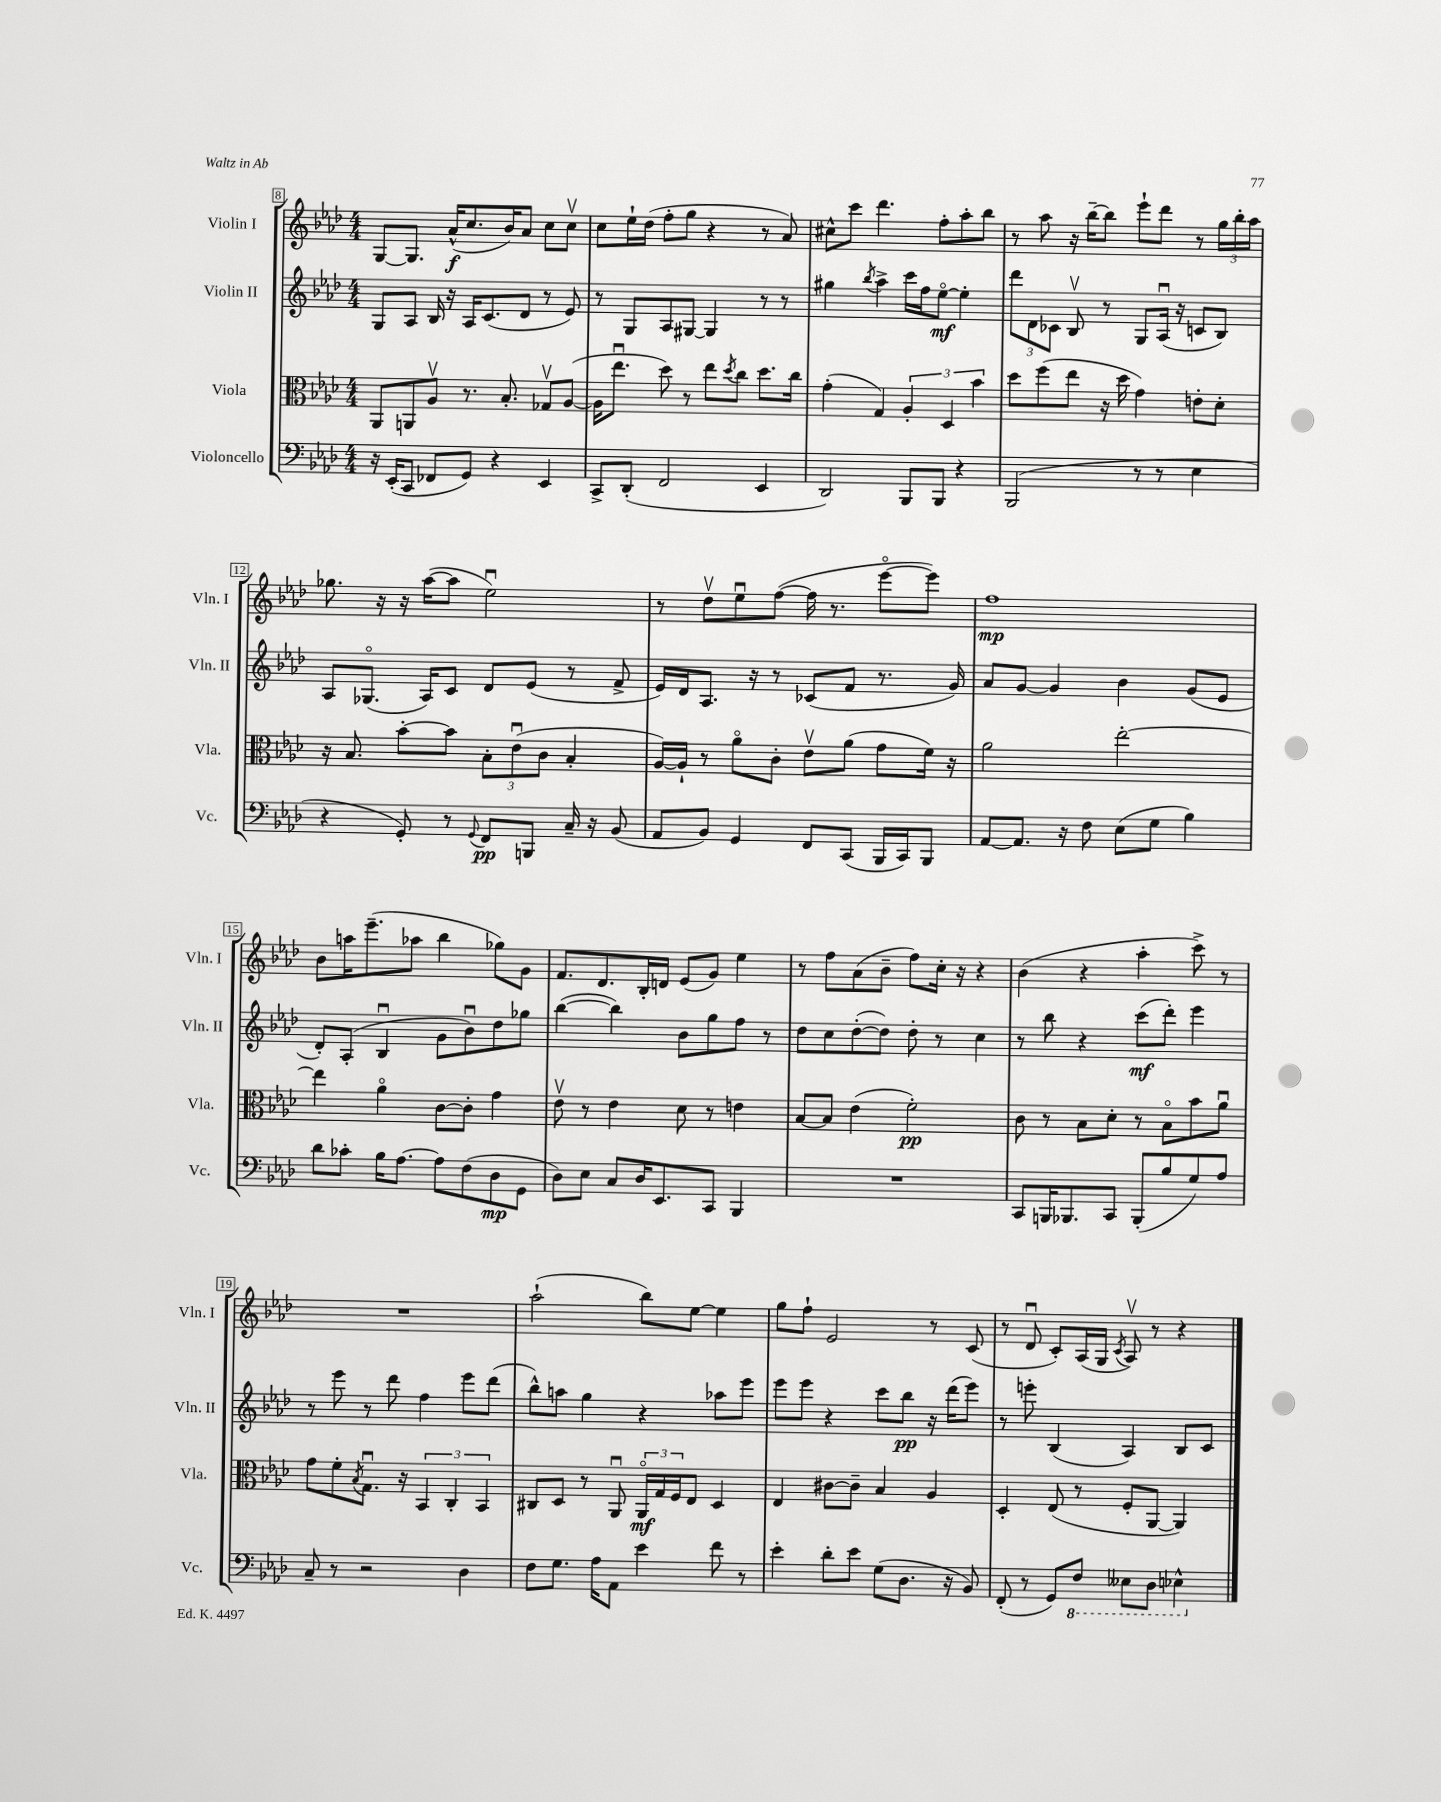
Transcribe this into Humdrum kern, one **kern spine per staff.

**kern	**dynam	**kern	**dynam	**kern	**dynam	**kern	**dynam
*part4	*part4	*part3	*part3	*part2	*part2	*part1	*part1
*staff4	*staff4	*staff3	*staff3	*staff2	*staff2	*staff1	*staff1
*I"Violoncello	*	*I"Viola	*	*I"Violin II	*	*I"Violin I	*
*I'Vc.	*	*I'Vla.	*	*I'Vln. II	*	*I'Vln. I	*
*clefF4	*	*clefC3	*	*clefG2	*	*clefG2	*
*k[b-e-a-d-]	*	*k[b-e-a-d-]	*	*k[b-e-a-d-]	*	*k[b-e-a-d-]	*
*M4/4	*	*M4/4	*	*M4/4	*	*M4/4	*
=8	=8	=8	=8	=8	=8	=8	=8
16r	.	8AA-/L	.	8G/L	.	[8G/L	.
(16EE-'/KL	.	.	.	.	.	.	.
8CC/J	.	8AAn/	.	8A-/J	.	8.G/J]	.
8FF-X/L	.	8A-v/J	.	16B-/	.	.	.
.	.	.	.	16r	.	(16a-^^/KL	f
8GG/J)	.	8.r	.	16A-/KL	.	8.cc/	.
.	.	.	.	(8.c/	.	.	.
4r	.	.	.	.	.	.	.
.	.	8.B-'/	.	.	.	16b-/K)	.
.	.	.	.	8d-/J	.	8a-/J	.
4EE-/	.	8G-Xv/L	.	8r	.	8cc\L	.
.	.	([8A-/J	.	8e-/)	.	8ccv\J	.
=9	=9	=9	=9	=9	=9	=9	=9
8CC^/L	.	16A-\KL]	.	8r	.	8cc\L	.
.	.	8.ee-u\J	.	.	.	.	.
(8DD-'/J	.	.	.	8G/L	.	16ee-`\L	.
.	.	.	.	.	.	(16dd-\JJ	.
2FF/	.	8dd-\)	.	8A-/	.	8ff'\L	.
.	.	8r	.	[8G#X/J	.	8gg\J	.
.	.	8ee-\L	.	4G#/]	.	4r	.
.	.	8qdd-/	.	.	.	.	.
.	.	8cc\J	.	.	.	.	.
4EE-/	.	8.dd-\L	.	8r	.	8r	.
.	.	.	.	8r	.	8a-/)	.
.	.	16cc\Jk	.	.	.	.	.
=10	=10	=10	=10	=10	=10	=10	=10
2DD-/)	.	(4g'\	.	4gg#X\	.	8cc#X^^\L	.
.	.	.	.	.	.	8ccc\J	.
.	.	.	.	8qbb-/	.	.	.
.	.	4G/)	.	4aa-^\	.	4.ddd-\	.
8BBB-/L	.	6A-'/	.	16ccc\LL	.	.	.
.	.	.	.	16ff\J	.	.	.
8BBB-/J	.	.	.	[8ee-\J	mf	8ff'\L	.
.	.	6D-/	.	.	.	.	.
4r	.	.	.	4ee-'\]	.	8aa-'\	.
.	.	6b-\	.	.	.	.	.
.	.	.	.	.	.	8bb-\J	.
=11	=11	=11	=11	=11	=11	=11	=11
(2BBB-/	.	8dd-\L	.	12ddd-\L	.	8r	.
.	.	.	.	12d-\	.	.	.
.	.	(8ff\	.	.	.	8aa-\	.
.	.	.	.	12c-X\J	.	.	.
.	.	8ee-\J	.	8B-v/	.	16r	.
.	.	.	.	.	.	[16bb-~\KL	.
.	.	16r	.	8r	.	8bb-\J]	.
.	.	16dd-\	.	.	.	.	.
8r	.	4g\)	.	8G/L	.	8eee-`\L	.
8r	.	.	.	(16A-u/Jk	.	8ddd-\J	.
.	.	.	.	16r	.	.	.
4E-\	.	8en'\L	.	8cn/L	.	8r	.
.	.	8d-'\J	.	8B-/J)	.	24gg\LL	.
.	.	.	.	.	.	24bb-'\	.
.	.	.	.	.	.	24aa-\JJ	.
!!LO:LB:g=z
=12	=12	=12	=12	=12	=12	=12	=12
4r	.	16r	.	8A-/L	.	8.gg-X\	.
.	.	8.B-/	.	.	.	.	.
.	.	.	.	(8.G-X/J	.	.	.
.	.	.	.	.	.	16r	.
8GG'/)	.	[8b-'\L	.	.	.	16r	.
.	.	.	.	16A-/KL)	.	([16aa-\KL	.
8r	.	8b-\J]	.	8c/J	.	8aa-\J]	.
8qqGG/	.	.	.	.	.	.	.
8FF/L	pp	12B-'\L	.	8d-/L	.	2ee-u\)	.
.	.	(12e-u\	.	.	.	.	.
8BBBn/J	.	.	.	(8e-/J	.	.	.
.	.	12c\J	.	.	.	.	.
16C~/	.	4B-'/	.	8r	.	.	.
16r	.	.	.	.	.	.	.
(8BB-/	.	.	.	8f^/	.	.	.
=13	=13	=13	=13	=13	=13	=13	=13
8AA-/L	.	[16A-/LL)	.	16e-/LL)	.	8r	.
.	.	16A-`/JJ]	.	16d-/J	.	.	.
8BB-/J)	.	8r	.	8.A-/J	.	8dd-v\L	.
4GG/	.	8a-\L	.	.	.	8ee-u\	.
.	.	.	.	16r	.	.	.
.	.	8c'\J	.	8r	.	([8ff\J	.
8FF/L	.	8e-v\L	.	(8c-X/L	.	16ff\]	.
.	.	.	.	.	.	8.r	.
(8CC/J	.	(8a-\J	.	8f/J	.	.	.
16BBB-/LL	.	8g\L	.	8.r	.	[8eee-\L	.
16CC/J)	.	.	.	.	.	.	.
8BBB-/J	.	16f\Jk)	.	.	.	8eee-\J])	.
.	.	16r	.	16g/)	.	.	.
=14	=14	=14	=14	=14	=14	=14	=14
[8AA-/L	.	2a-\	.	8a-/L	.	1ff	mp
8.AA-/J]	.	.	.	[8g/J	.	.	.
.	.	.	.	4g/]	.	.	.
16r	.	.	.	.	.	.	.
8F\	.	.	.	.	.	.	.
(8E-\L	.	[2ee-'\	.	4b-\	.	.	.
8G\J	.	.	.	.	.	.	.
4B-\)	.	.	.	(8g/L	.	.	.
.	.	.	.	8e-/J	.	.	.
!!LO:LB:g=z
=15	=15	=15	=15	=15	=15	=15	=15
8d-\L	.	4ee-\]	.	8d-'/L)	.	8b-\L	.
8c-X'\J	.	.	.	(8A-'/J	.	16aan\K	.
.	.	.	.	.	.	(8.eee-~\	.
16B-\KL	.	4a-\	.	4B-u/	.	.	.
[8.A-\J	.	.	.	.	.	.	.
.	.	.	.	.	.	8aa-X\J	.
8A-\L]	.	[8c\L	.	8g\L	.	4bb-\	.
(8F\	.	8c'\J]	.	8b-u\)	.	.	.
8D-\	mp	4g\	.	8dd-\	.	8gg-X\L)	.
8GG\J	.	.	.	8gg-X\J	.	8g\J	.
=16	=16	=16	=16	=16	=16	=16	=16
8D-\L)	.	8e-v\	.	([4bb-\	.	8.f/L	.
8E-\J	.	8r	.	.	.	.	.
.	.	.	.	.	.	8.d-/	.
8C/L	.	4e-\	.	4bb-\])	.	.	.
16D-/K	.	.	.	.	.	16B-'/L	.
8.EE-/	.	.	.	.	.	16dn/JJ	.
.	.	8d-\	.	8b-\L	.	(8e-/L	.
8CC/J	.	8r	.	8gg\	.	8g/J)	.
4BBB-/	.	4en\	.	8ff\J	.	4ee-\	.
.	.	.	.	8r	.	.	.
=17	=17	=17	=17	=17	=17	=17	=17
1r	.	[8B-/L	.	8dd-\L	.	8r	.
.	.	8B-/J]	.	8cc\	.	8ff\L	.
.	.	(4e-\	.	([8dd-'\	.	(8a-\	.
.	.	.	.	8dd-\J])	.	8b-~\J	.
.	.	2f'\)	pp	8dd-'\	.	8ff\L)	.
.	.	.	.	8r	.	16cc'\Jk	.
.	.	.	.	.	.	16r	.
.	.	.	.	4cc\	.	4r	.
=18	=18	=18	=18	=18	=18	=18	=18
8CC/L	.	8c\	.	8r	.	(4b-\	.
16BBBn/K	.	8r	.	8bb-\	.	.	.
8.BBB-X/	.	.	.	.	.	.	.
.	.	8B-\L	.	4r	.	4r	.
8CC/J	.	8d-'\J	.	.	.	.	.
(8BBB-'/L	.	8r	.	(8ccc\L	mf	4aa-'\	.
8B-/	.	8B-\L	.	8ddd-'\J)	.	.	.
8G/)	.	8b-\	.	4eee-\	.	8ccc^\)	.
8A-/J	.	8a-u\J	.	.	.	8r	.
!!LO:LB:g=z
=19	=19	=19	=19	=19	=19	=19	=19
8C~/	.	8g\L	.	8r	.	1r	.
8r	.	8f'\	.	8eee-\	.	.	.
.	.	8qB-/	.	.	.	.	.
2r	.	8.Gu\J	.	8r	.	.	.
.	.	.	.	8ddd-\	.	.	.
.	.	16r	.	.	.	.	.
.	.	6BB-/	.	4ff\	.	.	.
.	.	6C'/	.	.	.	.	.
4D-\	.	.	.	8eee-\L	.	.	.
.	.	6BB-/	.	.	.	.	.
.	.	.	.	(8ddd-\J	.	.	.
=20	=20	=20	=20	=20	=20	=20	=20
8F\L	.	8C#X/L	.	8bb-^^\L)	.	(2aa-`\	.
8.G\J	.	8D-/J	.	8aan\J	.	.	.
.	.	8r	.	4gg\	.	.	.
16A-\KL	.	.	.	.	.	.	.
8AA-\J	.	8AA-u/	.	.	.	.	.
4e-\	.	24AA-/LL	mf	4r	.	8bb-\L)	.
.	.	24G/	.	.	.	.	.
.	.	24F/J	.	.	.	.	.
.	.	8E-/J	.	.	.	[8ee-\J	.
8f\	.	4D-/	.	8aa-X\L	.	4ee-\]	.
8r	.	.	.	8eee-\J	.	.	.
=21	=21	=21	=21	=21	=21	=21	=21
4e-'\	.	4E-/	.	8eee-\L	.	8gg\L	.
.	.	.	.	8eee-\J	.	8ff`\J	.
8d-'\L	.	[8c#X\L	.	4r	.	2e-/	.
8e-\J	.	8c#~\J]	.	.	.	.	.
(8G\L	.	4B-/	.	8ccc\L	.	.	.
8.D-\J	.	.	.	8bb-\J	pp	.	.
.	.	4A-/	.	16r	.	8r	.
16r	.	.	.	(16ddd-\KL	.	.	.
8BB-/)	.	.	.	8eee-\J)	.	(8c/	.
=22	=22	=22	=22	=22	=22	=22	=22
(8FF'/	.	4D-'/	.	8r	.	8r	.
8r	.	.	.	8eeen'\	.	8d-u/	.
8GG/L)	.	(8E-/	.	(4B-/	.	8c'/L)	.
*8ba	*	*	*	*	*	*	*
8FF/J	.	8r	.	.	.	(16A-/L	.
.	.	.	.	.	.	16G/JJ	.
.	.	.	.	.	.	8qc/	.
8EE--X\L	.	8F'/L	.	4A-/)	.	8A-v/)	.
8DD-\J	.	[8AA-/J	.	.	.	8r	.
4EE-X^^\	.	4AA-/])	.	8B-/L	.	4r	.
.	.	.	.	8c/J	.	.	.
*X8ba	*	*	*	*	*	*	*
==	==	==	==	==	==	==	==
*-	*-	*-	*-	*-	*-	*-	*-
